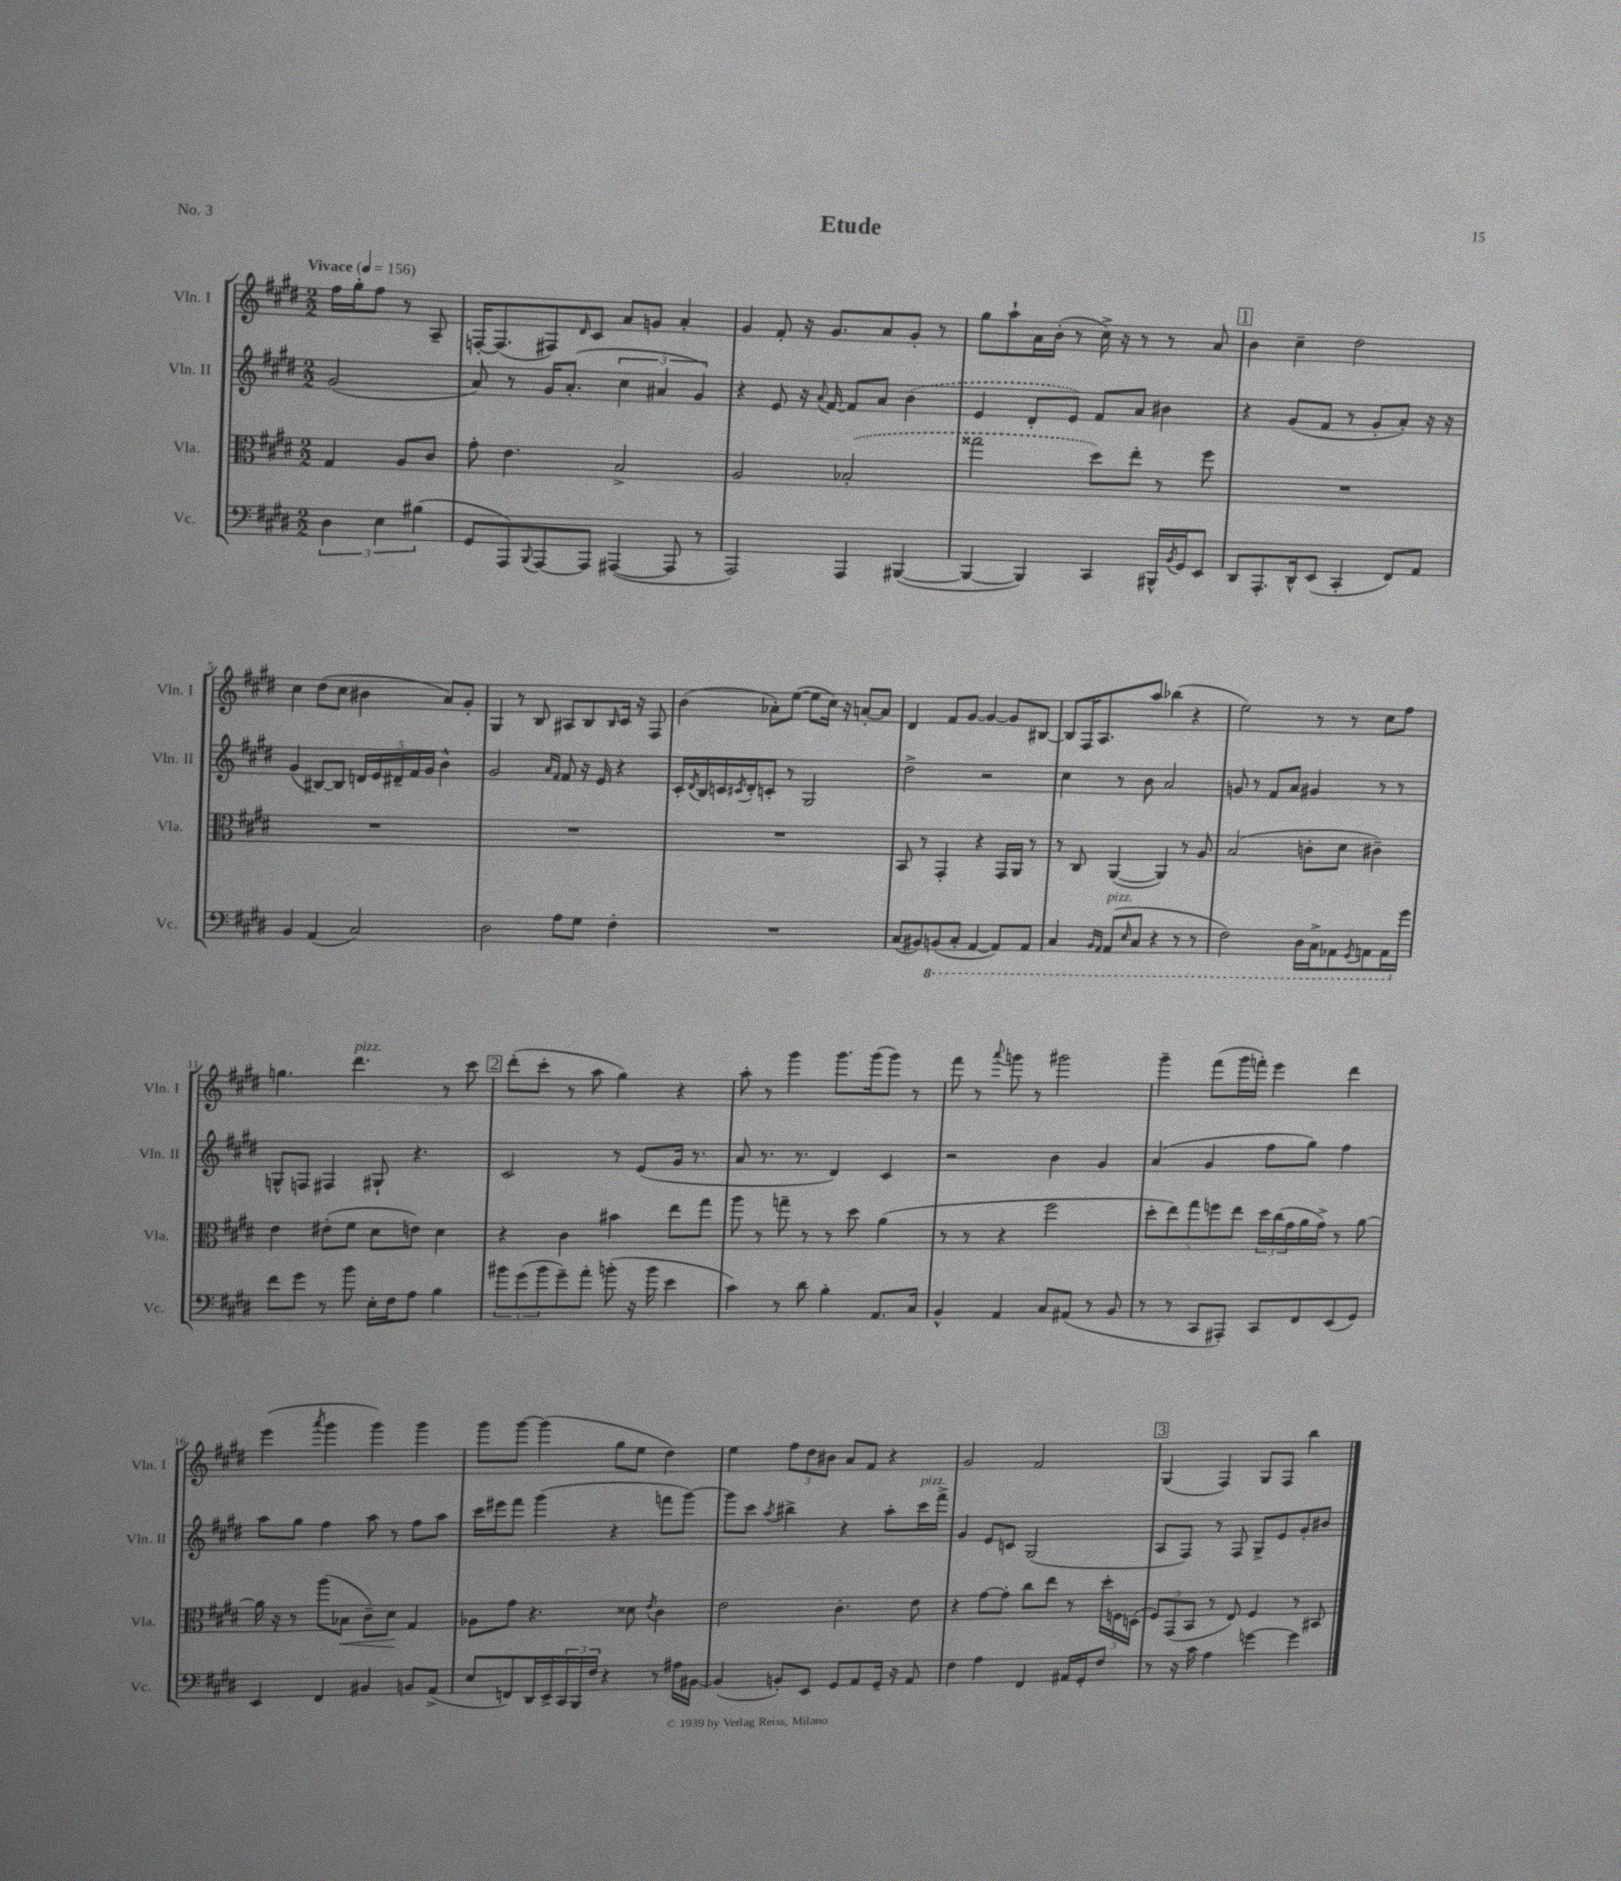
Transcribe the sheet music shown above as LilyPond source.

\header { title = "Etude" piece = "No. 3" }
<<
\new StaffGroup <<
\new Staff = "s0" \with { instrumentName = "Vln. I" shortInstrumentName = "Vln. I" } {
    \clef treble \key e \major \numericTimeSignature \time 2/2 \partial 2 \tempo "Vivace" 4 = 156
    fis''16 gis''16-. fis''8 r8 a8-- |
    f16~-. f8.( fis8) \grace { dis'16 } cis'8 a'8 g'8 a'4-. |
    gis'4 fis'8-. r16 gis'8. a'8 gis'8-. r8 |
    gis''8 a''8-! a'16 b'16-.( r8 cis''16->) r16 r8 r8 a'8 |
    \mark \markup { \box "1" } b'4 cis''4-- dis''2 |
    cis''4 dis''8( cis''8 bis'4 a'8) gis'8-. |
    gis4 r8 b8 ais8 b8 \grace { b16 } cis'16 r16 fis8 |
    b'4( aes'8-.) e''8~( e''8 cis''16) r16 a'8~-. a'8 |
    dis'4 fis'8 gis'8~ gis'4~ gis'8 bis8~ |
    bis8 fis16 a8. a''8 bes''4( r4 |
    e''2) r8 r8 cis''8 fis''8 |
    g''4. dis'''4.^\markup { \italic "pizz." } r8 cis'''8 |
    \mark \markup { \box "2" } dis'''8-.( cis'''8-. r8 a''8 gis''4) r4 |
    a''8-. r8 gis'''4 gis'''8. gis'''16( gis'''8) r8 |
    fis'''8 r8 \appoggiatura { a'''8 } g'''8 r8 gis'''2 |
    gis'''4-- fis'''8( gis'''16 f'''16-.) e'''4 dis'''4 |
    e'''4( \acciaccatura { a'''8 } gis'''4 gis'''4) gis'''4 |
    gis'''8 gis'''8~ gis'''4( gis''8 e''8 dis''4) |
    e''4 \tuplet 3/2 { fis''8 dis''8 bis'8 } a'8 fis'8 r4 |
    gis'2 fis'2 |
    \mark \markup { \box "3" } gis4( fis4) gis8 fis8 b''4 \bar "|." |
}
\new Staff = "s1" \with { instrumentName = "Vln. II" shortInstrumentName = "Vln. II" } {
    \clef treble \key e \major \numericTimeSignature \time 2/2 \partial 2
    gis'2( |
    a'8) r8 gis'16 a'8.-.( \tuplet 3/2 { cis''4 ais'4 gis'4) } |
    r4 e'8 r16 \appoggiatura { a'8 } fis'16~ fis'8 a'8 \once \slurDashed b'4( |
    e'4 dis'8-. e'8) fis'8 a'8 bis'4 |
    \mark \markup { \box "1" } r4 gis'8( fis'8 r8 gis'8-. a'8-.) r16 r16 |
    gis'4( bis8~) bis8 \tuplet 5/4 { d'16 e'16 dis'16-- fis'16 gis'16 } b'4-^ |
    gis'2 \grace { a'16 fis'16 } fis'8 r16 e'16 r4 |
    cis'16-. \acciaccatura { dis'8 } b16 c'16 \acciaccatura { cis'8 } dis'16-. c'8-. r8 gis2 |
    dis''2-> r2 |
    cis''4 r8 b'8 a'2 |
    g'8 r8 fis'8 a'8 gis'4 r8 r8 |
    g8-^ f8 fis4 gis8-! r4. |
    \mark \markup { \box "2" } cis'2 r8 e'8( gis'16 r8. |
    a'8 r8. r8. dis'4) cis'4 |
    r2 b'4 gis'4 |
    a'4( gis'4 fis''8 gis''8) fis''4 |
    a''8 gis''8 fis''4 a''8 r8 fis''8 a''8 |
    cis'''16 eis'''16 fis'''8 gis'''4( r4 f'''8 gis'''8~) |
    gis'''8 cis'''8 \acciaccatura { a''8 } bis''4-> r4 a''8-. cis'''16^\markup { \italic "pizz." } fis'''16-> |
    gis'4 e'8 c'8 gis2( |
    \mark \markup { \box "3" } a8 fis8) r8 fis8 gis8-> e'8 gis'8-. bis'8 \bar "|." |
}
\new Staff = "s2" \with { instrumentName = "Vla." shortInstrumentName = "Vla." } {
    \clef alto \key e \major \numericTimeSignature \time 2/2 \partial 2
    gis4 a8 cis'8 |
    gis'8-. e'4. b2-> |
    a2 \once \slurDashed bes2-.( |
    gisis''2 dis''8) e''8-. r8 fis''8 |
    \mark \markup { \box "1" } R1 |
    R1 |
    R1 |
    R1 |
    b,8 r8 gis,4-. r4 gis,16 a,16 r8 |
    r8 cis8 a,4~( a,4) r8 a8 |
    b2( c'8-. dis'8 cis'4--) |
    e'4 eis'8-.( fis'8 dis'8 e'8) dis'4 |
    \mark \markup { \box "2" } r4 cis'4 bis'4 e''8 gis''8 |
    a''8 r8 g''8-- r8 r8 dis''8 a'4( |
    r8 r8 r4 fis''2 |
    \tuplet 5/4 { dis''8-. e''8) gis''8 f''8 e''8 } \tuplet 3/2 { dis''16 cis''16( gis'16 } a'16 gis'16->) r8 a'8~ |
    a'16 r16 r8 a''8( bes8\< cis'8--) dis'8\! gis4 |
    aes8 gis'8 r4. disis'8 \acciaccatura { e'8 } cis'4 |
    e'2 cis'4.-. e'8 |
    r4 gis'8~ gis'8-. cis''8 e''8 r8 \tuplet 3/2 { dis''16-. f16 d16( } |
    \mark \markup { \box "3" } \tuplet 3/2 { fis8) gis,8( b,8 } r8 e8) fis4 r8 bis,8 \bar "|." |
}
\new Staff = "s3" \with { instrumentName = "Vc." shortInstrumentName = "Vc." } {
    \clef bass \key e \major \numericTimeSignature \time 2/2 \partial 2
    \tuplet 3/2 { dis4 e4 bis4( } |
    gis,8 a,,8) \appoggiatura { b,,8 } a,,8~ a,,8 ais,,4~( ais,,8 r8 |
    a,,2) a,,4 bis,,4~( |
    bis,,4~ bis,,4) cis,4 bis,,16-^ \acciaccatura { b,8 } gis,16 e,8 |
    \mark \markup { \box "1" } dis,8 a,,8.-. dis,16-^ e,8( cis,4-. fis,8) a,8 |
    b,4 a,4( cis2) |
    dis2 a8 gis8 fis4-. |
    R1 |
    cis8( bis,8) \ottava #-1 b,,!8( cis,8-. a,,4~ a,,8) a,,8 |
    cis,4 \grace { b,,16 a,,16 } a,,8^\markup { \italic "pizz." }( \grace { e,16 } cis,8 r4 r8 r8 |
    fis,2) dis,16 cis,16-> aes,,8 \acciaccatura { gis,,8 } a,,8 a,,16 \ottava #0 gis'16 |
    fis'8 gis'8 r8 b'8 e16-. fis16 a8 b4 |
    \mark \markup { \box "2" } \tuplet 3/2 { bis'8 gis'8( bis'8 } gis'8--) a'8-. b'8-.( r16 b'16 e'4 |
    cis'4) r8 dis'8 b4-. a,8. cis16 |
    b,4-^ a,4 cis8 ais,8( r8 b,8 |
    r8 r8 cis,8 ais,,8-.) cis,8 fis,8 e,8( gis,8) |
    e,4 fis,4 bis,4 b,8 a,8->( |
    e8 f,8) dis,16 e,16-> \tuplet 3/2 { cis,16 b,,16 fis16 } r4 r8 ais16 bis,16~ |
    bis,4( b,8-.) e,8 gis,8 a,8 gis,16-- r16 a,8 |
    fis4 a4 fis,4 ais,16 gis,16-. fis8 |
    \mark \markup { \box "3" } r8 r16 cis'16 a4 g'4~ g'4 \bar "|." |
}
>>
>>
